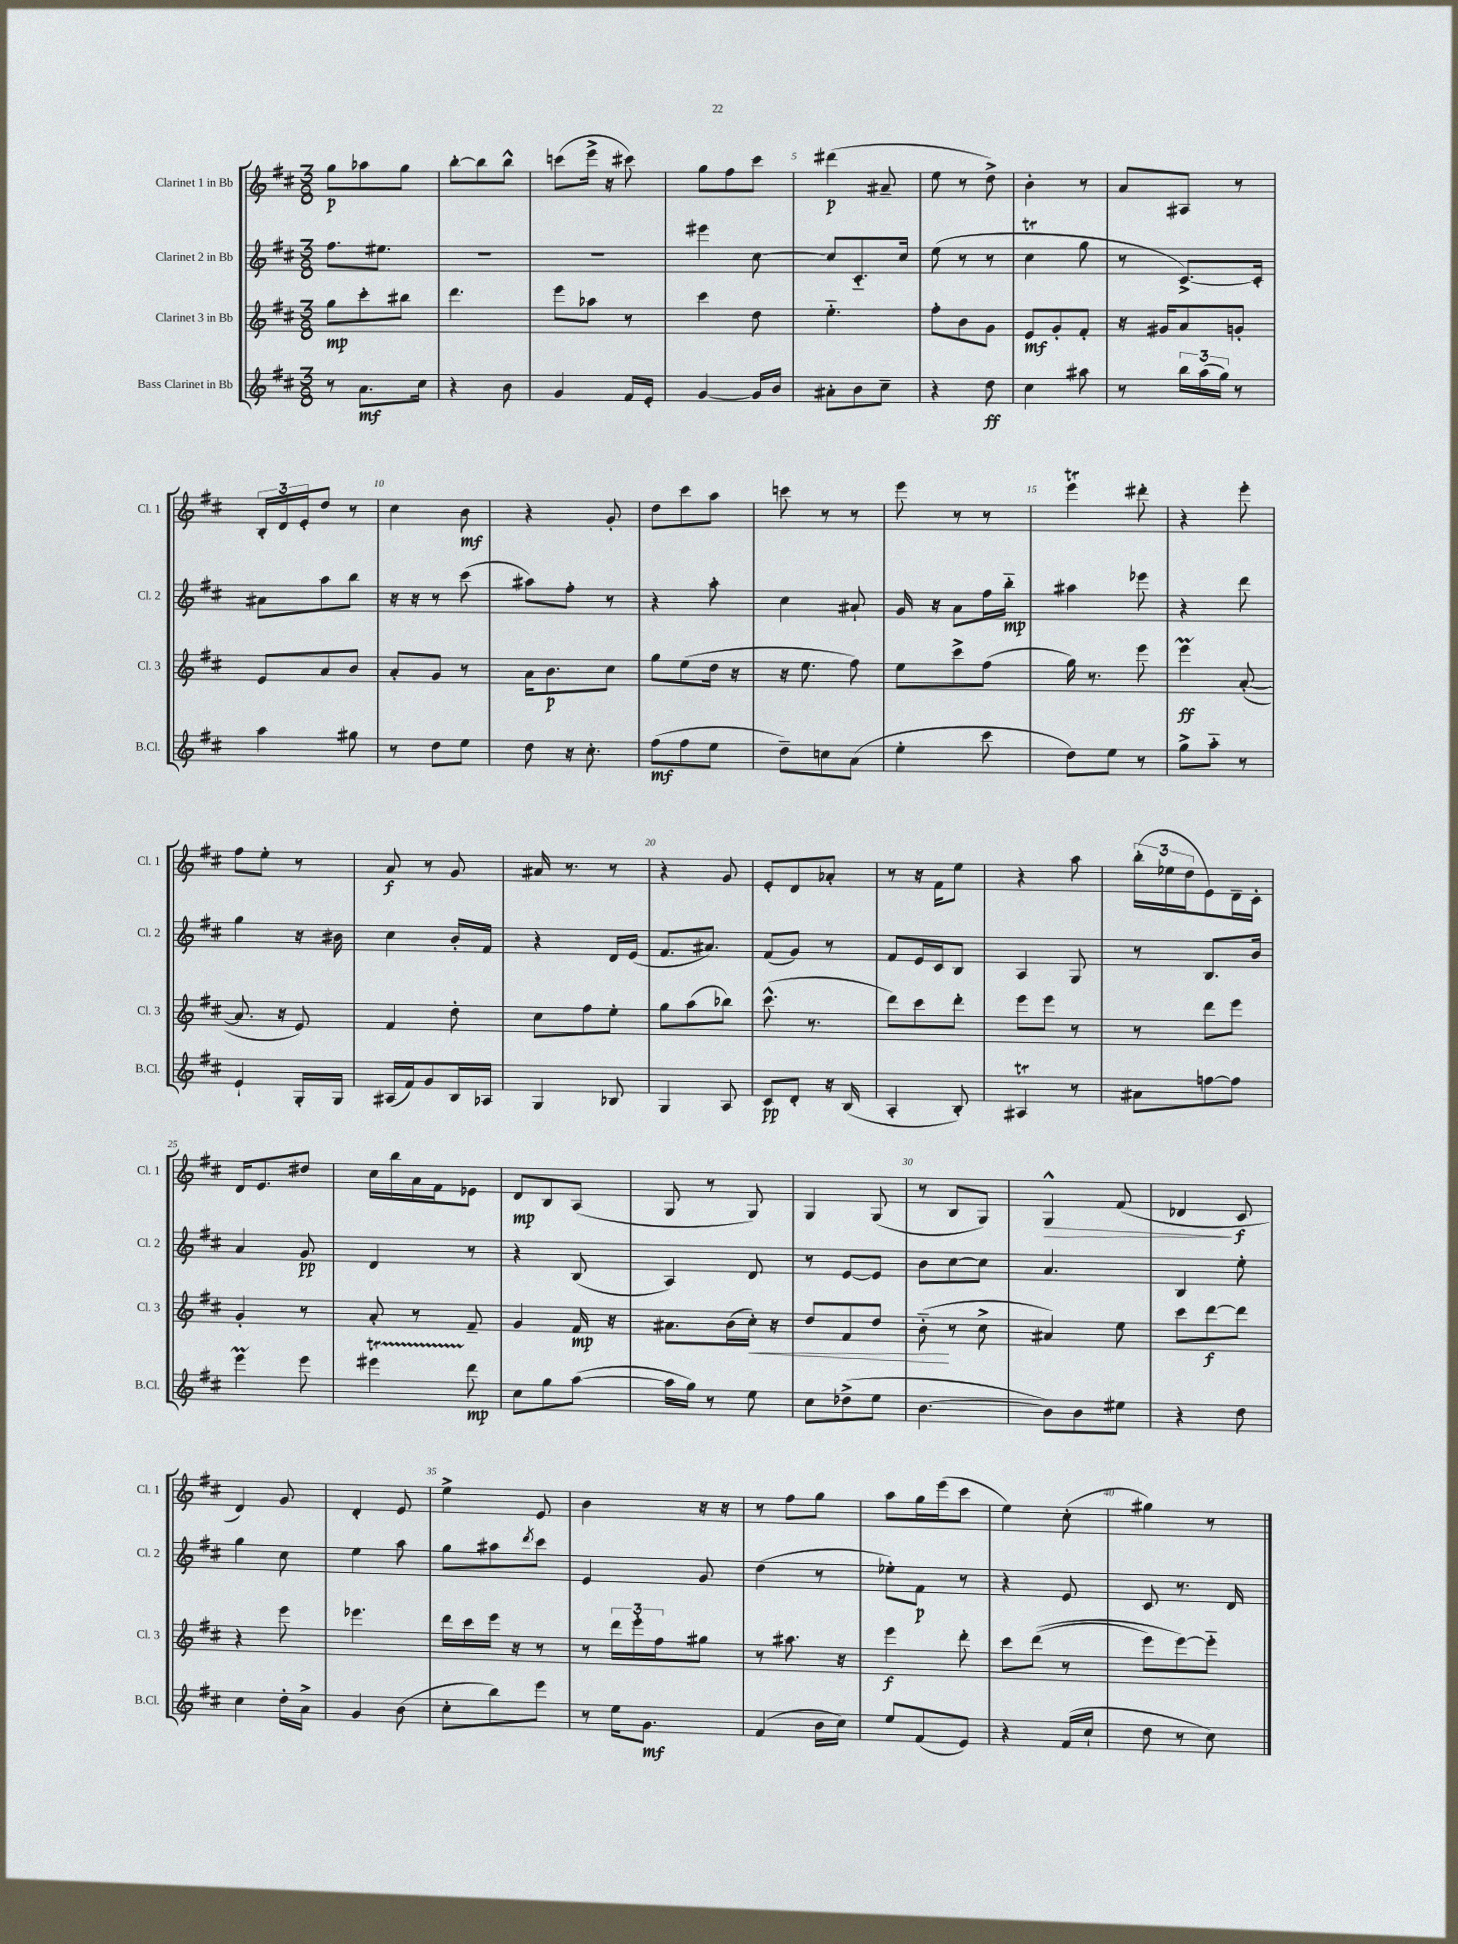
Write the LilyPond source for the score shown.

<<
\new StaffGroup <<
\new Staff = "s0" \with { instrumentName = "Clarinet 1 in Bb" shortInstrumentName = "Cl. 1" } {
    \clef treble \key d \major \numericTimeSignature \time 3/8
    g''8\p aes''8 g''8 |
    b''8~-. b''8 b''8-^ |
    c'''8( e'''16-> r16 cis'''8) |
    g''8 fis''8 cis'''8 |
    dis'''4\p( ais'8-- |
    e''8 r8 d''8->) |
    b'4-. r8 |
    a'8 ais8 r8 |
    \tuplet 3/2 { b16-. d'16 e'16-. } d''8 r8 |
    cis''4 b'8\mf |
    r4 g'8-. |
    d''8 cis'''8 a''8 |
    c'''8 r8 r8 |
    e'''8 r8 r8 |
    e'''4\trill dis'''8-. |
    r4 e'''8-. |
    fis''8 e''8-. r8 |
    a'8\f r8 g'8 |
    ais'16 r8. r8 |
    r4 g'8 |
    e'8-. d'8 aes'8-. |
    r8 r16 fis'16 e''8 |
    r4 a''8 |
    \tuplet 3/2 { b''16-.( ees''16 d''16 } e'8) d'16-- cis'16-. |
    d'16 e'8. dis''8 |
    cis''16 b''16 a'16 fis'16 ees'8 |
    d'8\mp b8 a8( |
    g8 r8 g8) |
    g4 g8( |
    r8 b8 g8) |
    g4-^\> fis'8( |
    des'4\! cis'8\f |
    d'4) g'8 |
    d'4-. e'8 |
    e''4-> e'8 |
    b'4 r16 r16 |
    r8 fis''8 g''8 |
    a''8 g''16 e'''16( cis'''8 |
    e''4) cis''8-.( |
    gis''4) r8 \bar "|." |
}
\new Staff = "s1" \with { instrumentName = "Clarinet 2 in Bb" shortInstrumentName = "Cl. 2" } {
    \clef treble \key d \major \numericTimeSignature \time 3/8
    fis''8. eis''8. |
    R4. |
    R4. |
    eis'''4 cis''8~ |
    cis''8 cis'8.-_ cis''16 |
    e''8( r8 r8 |
    cis''4\trill g''8 |
    r8 cis'8.~->) cis'16-. |
    ais'8 a''8 b''8 |
    r16 r16 r8 cis'''8( |
    ais''8) fis''8-. r8 |
    r4 a''8-. |
    cis''4 ais'8-! |
    g'16 r16 a'8 fis''16 b''16-_\mp |
    ais''4 ees'''8 |
    r4 d'''8 |
    g''4 r16 bis'16 |
    cis''4 b'16-. fis'16 |
    r4 d'16 e'16( |
    fis'8. ais'8.) |
    fis'8( g'8) r8 |
    fis'8 e'16 cis'16 b8 |
    a4 g8 |
    r8 b8. b'16 |
    a'4 g'8\pp |
    d'4 r8 |
    r4 b8( |
    a4) d'8 |
    r8 e'8~ e'8 |
    b'8 cis''8~ cis''8 |
    a'4. |
    b4 e''8-. |
    g''4 cis''8 |
    e''4 a''8 |
    g''8 ais''8 \acciaccatura { d'''8 } cis'''8 |
    e'4 g'8 |
    d''4( r8 |
    ees''8-.) fis'8\p r8 |
    r4 e'8 |
    cis'8 r8. d'16 \bar "|." |
}
\new Staff = "s2" \with { instrumentName = "Clarinet 3 in Bb" shortInstrumentName = "Cl. 3" } {
    \clef treble \key d \major \numericTimeSignature \time 3/8
    g''8\mp cis'''8-. bis''8 |
    d'''4. |
    e'''8 aes''8 r8 |
    cis'''4 d''8 |
    e''4.-_ |
    fis''8-. b'8 g'8 |
    e'8\mf g'8-. fis'8-. |
    r16 gis'16 a'8 g'8-. |
    e'8 a'8 b'8 |
    a'8-. g'8 r8 |
    a'16 b'8.\p cis''8 |
    g''8 e''8( d''16 r16 |
    r16 e''8. fis''8) |
    e''8 cis'''8-> fis''8( |
    g''16) r8. e'''8 |
    e'''4\prall\ff a'8~-.( |
    a'8. r16 e'8) |
    fis'4 d''8-. |
    cis''8 fis''8 e''8-. |
    g''8 a''8( bes''8) |
    cis'''8.-^( r8. |
    d'''8) cis'''8 d'''8-. |
    e'''8 e'''8 r8 |
    r8 d'''8 e'''8 |
    g'4-. r8 |
    a'8-. r8 fis'8-- |
    g'4 fis'16\mp r16 |
    ais'8. b'16( cis''16-.\<) r16 |
    d''8 fis'8 d''8 |
    b'8-_\!( r8 cis''8-> |
    ais'4) e''8 |
    cis'''8 d'''8~\f d'''8 |
    r4 e'''8 |
    ees'''4. |
    d'''16 cis'''16 e'''16 r16 r8 |
    r8 \tuplet 3/2 { d'''16 e'''16-. fis''16 } gis''8 |
    r8 ais''8. r16 |
    e'''4\f d'''8-. |
    cis'''8 d'''8(\( r8 |
    e'''8) e'''8~\) e'''8-_ \bar "|." |
}
\new Staff = "s3" \with { instrumentName = "Bass Clarinet in Bb" shortInstrumentName = "B.Cl." } {
    \clef treble \key d \major \numericTimeSignature \time 3/8
    r8 a'8.\mf cis''16 |
    r4 b'8 |
    g'4 fis'16 e'16-. |
    g'4~ g'16 b'16 |
    ais'8-. b'8 cis''8-- |
    r4 d''8\ff |
    cis''4 ais''8 |
    r8 \tuplet 3/2 { b''16 a''16( g''16) } r8 |
    a''4 gis''8 |
    r8 d''8 e''8 |
    d''8 r16 cis''8.-. |
    fis''8\mf( fis''8 e''8 |
    d''8--) c''8 a'8( |
    e''4-. cis'''8 |
    d''8) e''8 r8 |
    g''8-> a''8-_ r8 |
    e'4-! g16-. g16 |
    ais16( fis'16) g'8 b16 aes16 |
    g4 bes8 |
    g4 a8 |
    cis'8\pp d'8-. r16 b16( |
    a4-. b8-.) |
    ais4\trill r8 |
    ais'8 f''8~ f''8 |
    e'''4\prall e'''8 |
    eis'''4\startTrillSpan d'''8\stopTrillSpan\mp |
    cis''8 g''8 a''8~( |
    a''16 g''16) r8 e''8 |
    cis''8 des''8->( e''8 |
    b'4.~ |
    b'8) b'8 eis''8 |
    r4 d''8 |
    cis''4 d''16-. a'16-> |
    g'4 b'8( |
    cis''8-. b''8) e'''8 |
    r8 e''16 g'8.\mf |
    fis'4( b'16 cis''16) |
    e''8 fis'8( e'8) |
    r4 fis'16( cis''16-! |
    d''8 r8 cis''8) \bar "|." |
}
>>
>>
\layout { \context { \Score \override BarNumber.break-visibility = ##(#f #t #t) barNumberVisibility = #(every-nth-bar-number-visible 5) } }
